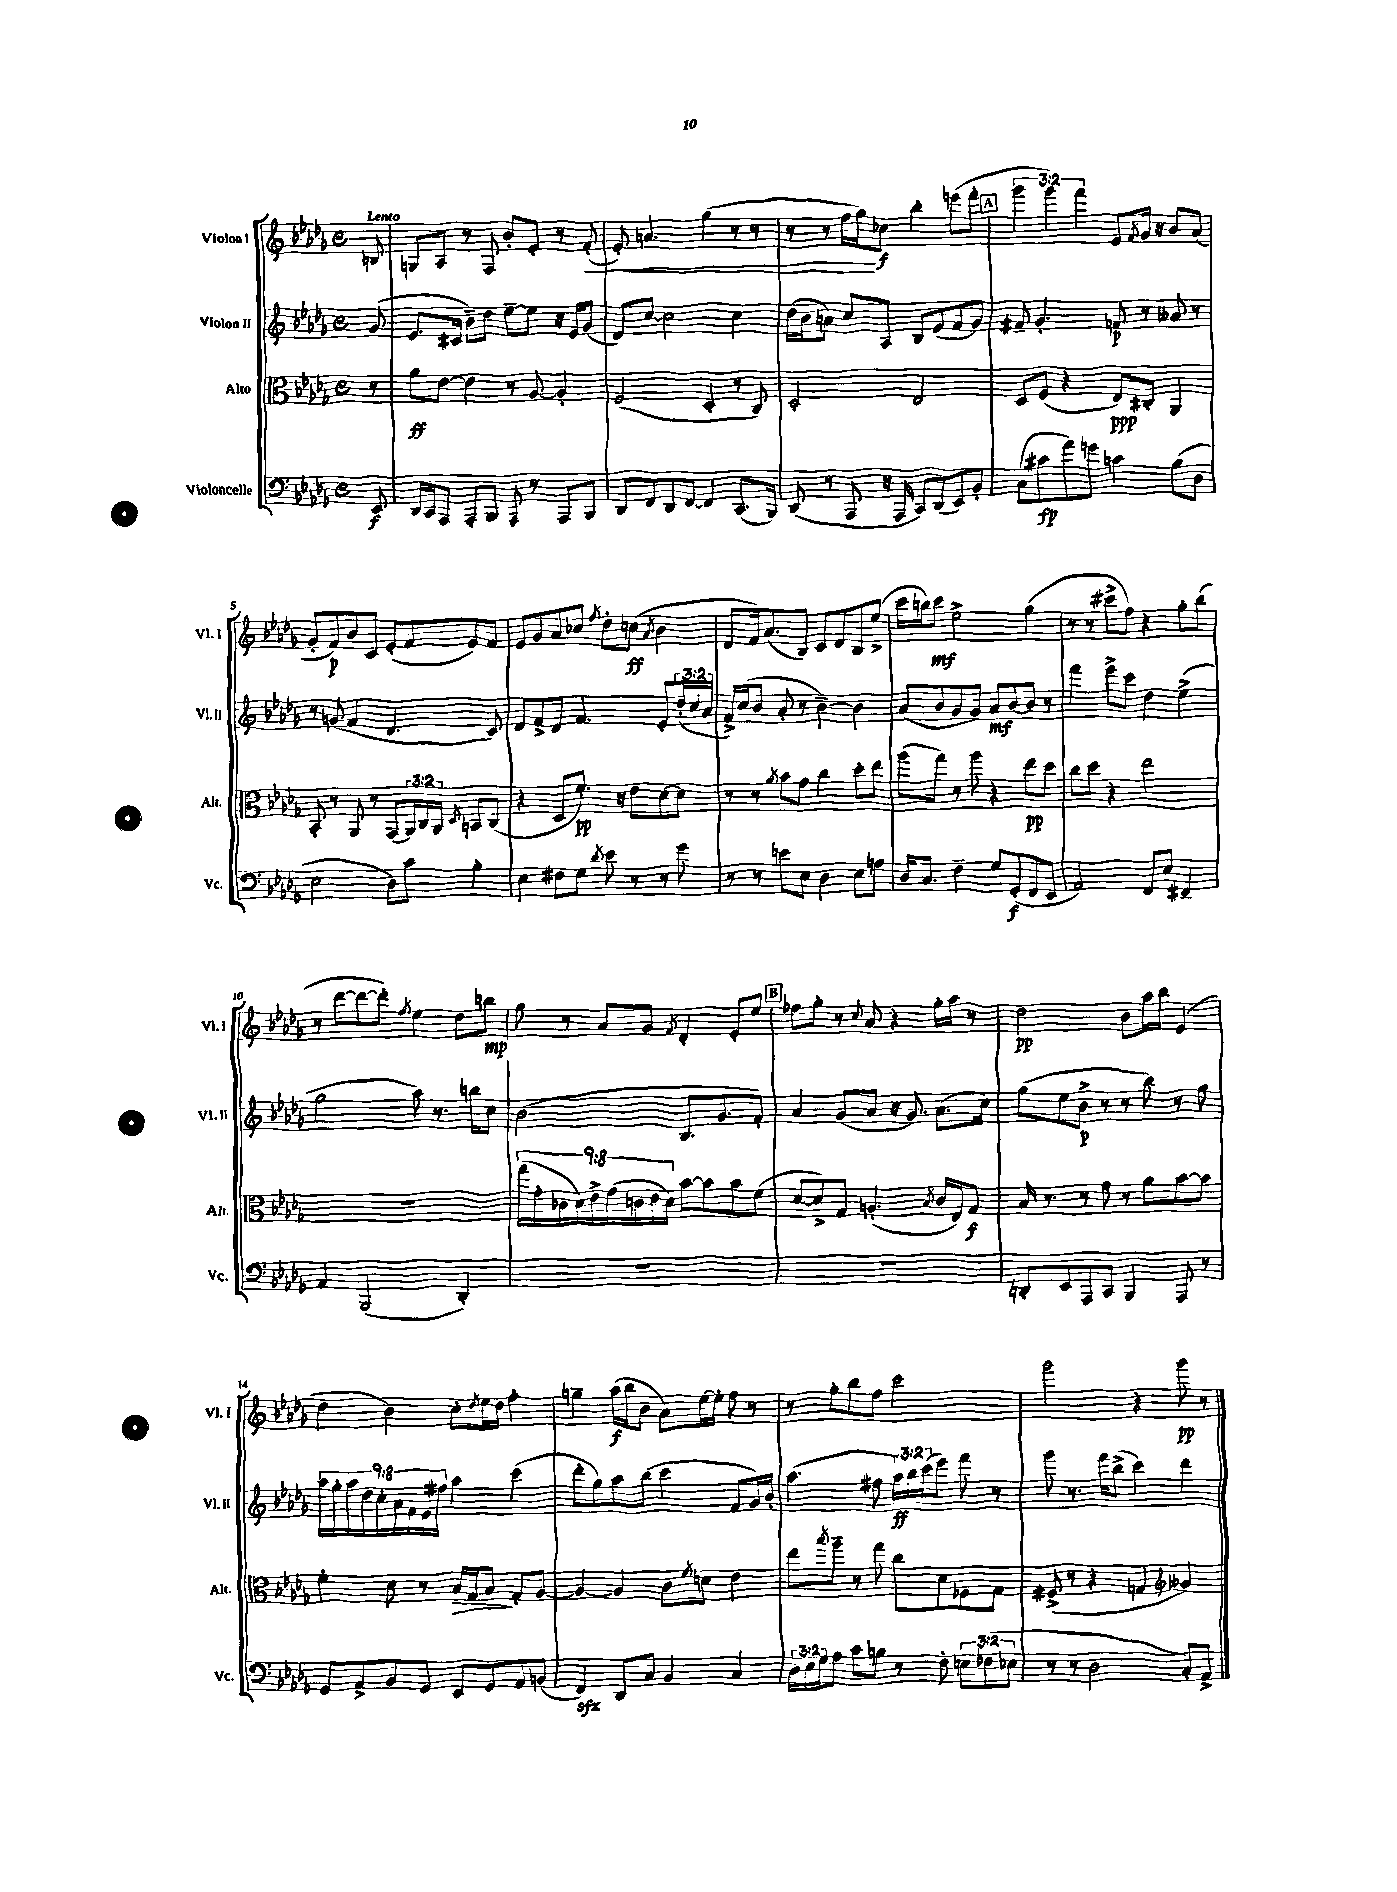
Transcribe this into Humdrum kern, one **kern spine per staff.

**kern	**kern	**kern	**kern
*staff4	*staff3	*staff2	*staff1
*clefF4	*clefC3	*clefG2	*clefG2
*k[b-e-a-d-g-]	*k[b-e-a-d-g-]	*k[b-e-a-d-g-]	*k[b-e-a-d-g-]
*M4/4	*M4/4	*M4/4	*M4/4
*met(c)	*met(c)	*met(c)	*met(c)
8EE-/	8r	(8g-/	8B/
=	=	=	=
16DD-/LL	8a-\L	8.e-/L	8G/L
16CC/J	.	.	.
8AAA-/J	[8e-\J	.	8A-/J
.	.	16c#/Jk	.
8AAA-'/L	4e-\]	8b-~\L)	8r
8BBB-/J	.	8dd-\J	8F/
8AAA-/	8r	[8ee-~\L	8b-'/L
8r	[8A-/	8ee-\]J	8e-'/J
8AAA-/L	4A-'/]	16r	8r
.	.	16e-/LK	.
8BBB-/J	.	(8g-/J	(8f'/
=	=	=	=
8DD-/L	(2F/	8d-/L)	8e-'/)
8FF/	.	[8cc/J	4.a/
8DD-/	.	2cc\]	.
[8FF/J	.	.	.
4FF/]	4D-'/	.	(4gg-\
(8.CC/L	8r	4cc\	8r
.	8C/)	.	8r
16BBB-/Jk)	.	.	.
=	=	=	=
(8DD-/	2D-'/	(16dd-\LL	8r
.	.	16b-\J	.
8r	.	8a\J)	8r
8AAA-/	.	8cc/L	16ff\LL
.	.	.	16gg-\J)
16r	.	8A-/J	8cc-\J
16AAA-/	.	.	.
8CC/L)	2E-/	8B-/L	4bb-'\
(8DD-/	.	(8e-/	.
8EE-/)	.	8f/	(8eee\L
8BB-'/J	.	8g-/J)	8fff'\J
=	=	=	=
(8C\L	8D-/L	8f#~/	6ggg-\
8c#\	(8F/J	4.g-'/	.
.	.	.	6ggg-\)
8a-\)	4r	.	.
.	.	.	6fff\
8g\J	.	.	.
4c\	8E-/L)	8f/	8e-/L
.	.	.	8qf/
.	8C#'/J	8r	16g-/Jk
.	.	.	16r
(8B-\L	4AA-/	8a--/	8b-/L
8D-\J	.	8r	(8a-/J
=	=	=	=
2E-\	8BB-'/	8r	8g-'/L
.	8r	(8g/	8f/)
.	8AA-/	4f/	8b-/
.	8r	.	8c/J
8D-\L)	(8GG-/L	4.d-/	(8e-'/L
8c\J	24AA-/L)	.	8f/
.	24C/	.	.
.	24AA-/JJ	.	.
.	8qD-/	.	.
4B-'\	8BB/L	.	8e-/)
.	(8C/J	8c/)	8f/J
=	=	=	=
4E-\	4r	8d-/L	8e-/L
.	.	8f^/	8g-/
8F#\L	8D-/L	8d-/J	8a-/
8G-\J	8.f'/J)	4.f/	8cc-/J
8qd-/	.	.	8qff/
8e-\	.	.	8dd-'\L
.	16r	.	.
8r	8e-\L	.	(8cc\J
.	.	.	8qa-/
8r	[8d-\	8e-'/L	4b-\
8g-\	8d-\]J	(24dd-'/L	.
.	.	24cc/	.
.	.	24a-/JJ	.
=	=	=	=
8r	8r	16f^/LL)	8d-/L
.	.	(16cc/J	.
8r	8r	8b-/J	16f/k)
.	.	.	(8.a-/
.	8qa-/	.	.
8e\L	8b-\L	8a-'/	.
8E-\J	8g-\J	8r	8B-/J)
4D-\	4cc\	[4b-~\)	8c/L
.	.	.	8d-/
8E-\L	8dd-'\L	4b-\]	8B-/
8A\J	8ee-\J	.	(8ee-^/J
=	=	=	=
16D-/LK	(8aa-\L	(8a-/L	16ccc\LL
8.C/J	.	.	16bb\J)
.	8gg-\J)	8b-/	8ccc\J
4F~\	8r	8g-/	2ee-^\
.	8aa-\	8g-/J)	.
8G-/L	4r	8a-/L	.
(8GG-'/	.	[8b-/	.
8FF/	8ee-\L	8b-/]J	(4gg-\
8EE-/J	8dd-\J	8r	.
=	=	=	=
2AA-/)	8cc\L	4fff\	8r
.	8dd-\J	.	8r
.	4r	8eee-^\L	8ccc#^\L
.	.	8ccc\J	8ff\J)
8FF/L	2ee-\	4dd-\	4r
8E-/J	.	.	.
4FF#~/	.	(4ee-^\	8gg-'\L
.	.	.	(8bb-\J
=	=	=	=
4AA-/	1r	2gg-\	8r
.	.	.	[8ddd-\L
(2BBB-/	.	.	8ddd-\_
.	.	.	8ddd-'\]J)
.	.	.	8qff/
.	.	8aa-\)	4ee-\
.	.	8.r	.
4DD-'/)	.	.	8dd-\L
.	.	16bb\LK	.
.	.	8cc\J	8bb\J
=	=	=	=
1r	(18gg-\LL	(2b-\	8gg-\
.	18g-'\	.	.
.	18c-\	.	.
.	.	.	8r
.	18d-\)	.	.
.	18e-^\	.	.
.	.	.	8a-/L
.	(18g-\	.	.
.	18c\	.	.
.	.	.	8g-/J
.	18e-\	.	.
.	18d-\JJ)	.	.
.	.	.	8qf/
.	[8b-\L	8.B-/L	4d-'/
.	8b-\]	.	.
.	.	8.g-/	.
.	8b-\	.	8e-'/L
.	(8f\J	8f'/J)	8ee-/J
=	=	=	=
1r	[8d-/L	4a-/	8ff-\L
.	8d-^/])	.	8gg-'\J
.	8G-/J	(8g-/L	8r
.	.	.	8qqcc/
.	(4.A'/	8a-/J	8a-/
.	.	16r	4r
.	.	8.g-/)	.
.	8qB-/	.	.
.	16c/LL	(8.a-\L	16gg-'\LL
.	16E-/J)	.	16aa-\JJ
.	8G-/J	.	8r
.	.	16cc\Jk)	.
=	=	=	=
8DD'/L	16B-/	(8gg-\L	2dd-\
.	8.r	.	.
8EE-/	.	8ee-\	.
8AAA-/	8r	8b-^\J	.
8CC/J	8g-\	8r	.
4BBB-/	8r	8r	8b-\L
.	8a-\L	8bb-\)	16aa-\L
.	.	.	16bb-\JJ
8AAA-/	[8b-\	8r	(4e-/
8r	8b-\]J	8gg-\	.
=	=	=	=
8GG-/L	4f'\	18aa-\LL	4dd-\
.	.	18gg-'\	.
.	.	18aa-\	.
8AA-^/	.	.	.
.	.	18dd-\	.
.	.	18cc'\	.
8BB-/	8d-\	.	4b-\)
.	.	18a-\	.
.	.	18f\	.
8GG-/J	8r	.	.
.	.	18e-\	.
.	.	18ff#\JJ	.
8EE-/L	16B-/LL	4aa-\	8cc'\L
.	16G-/J	.	.
.	.	.	8qdd-/
8GG-/	8B-/J	.	16ee-\L
.	.	.	16dd-\JJ
8AA-/	8G-'/L	(4ccc\	4ff'\
(8BB/J	[8A-/J	.	.
=	=	=	=
4FF/)	4A-/_	8ddd-'\L	4gg~\
.	.	8gg-\)	.
8DD-/L	4A-/]	8aa-\	(16aa-\LL
.	.	.	16bb-\J
8C/J	.	(8bb-\J	8b-\J
4BB-/	8c\L	4ccc\	8a-\L)
.	8qf/	.	.
.	8d\J	.	[16ee-\L
.	.	.	16ee-'\]JJ
4C/	4e-\	8f/L	8ff\
.	.	16g-/L)	8r
.	.	16b-'/JJ	.
=	=	=	=
24D-\LL	8ee-\L	(4.aa-\	8r
24E-\	.	.	.
24G-\J	.	.	.
.	8qbb-/	.	.
8A-\J	8aa-~\J	.	8gg-'\L
8c\L	8r	.	8bb-\
8B\J	8gg-\	8ff#\	8ff\J
8r	8cc\L	24aa-\LL)	2ccc\
.	.	24bb-\	.
.	.	(24ccc\J	.
8F'\	8d-\	8eee-\J)	.
12E\L	8F-\	8fff\	.
(12F-\	.	.	.
.	8G-\J	8r	.
12E-\J	.	.	.
=	=	=	=
8r	(8F#^/	8ggg-\	2ggg-\
8r	8r	8.r	.
2D-\	4r	.	.
.	.	16fff\LK	.
.	.	(8bb-^\J	.
.	4G/	4ccc\)	4r
*	*clefG2	*	*
8C'/L)	4g--/)	4ddd-\	8ggg-\
8AA-^/J	.	.	8r
==	==	==	==
*-	*-	*-	*-
